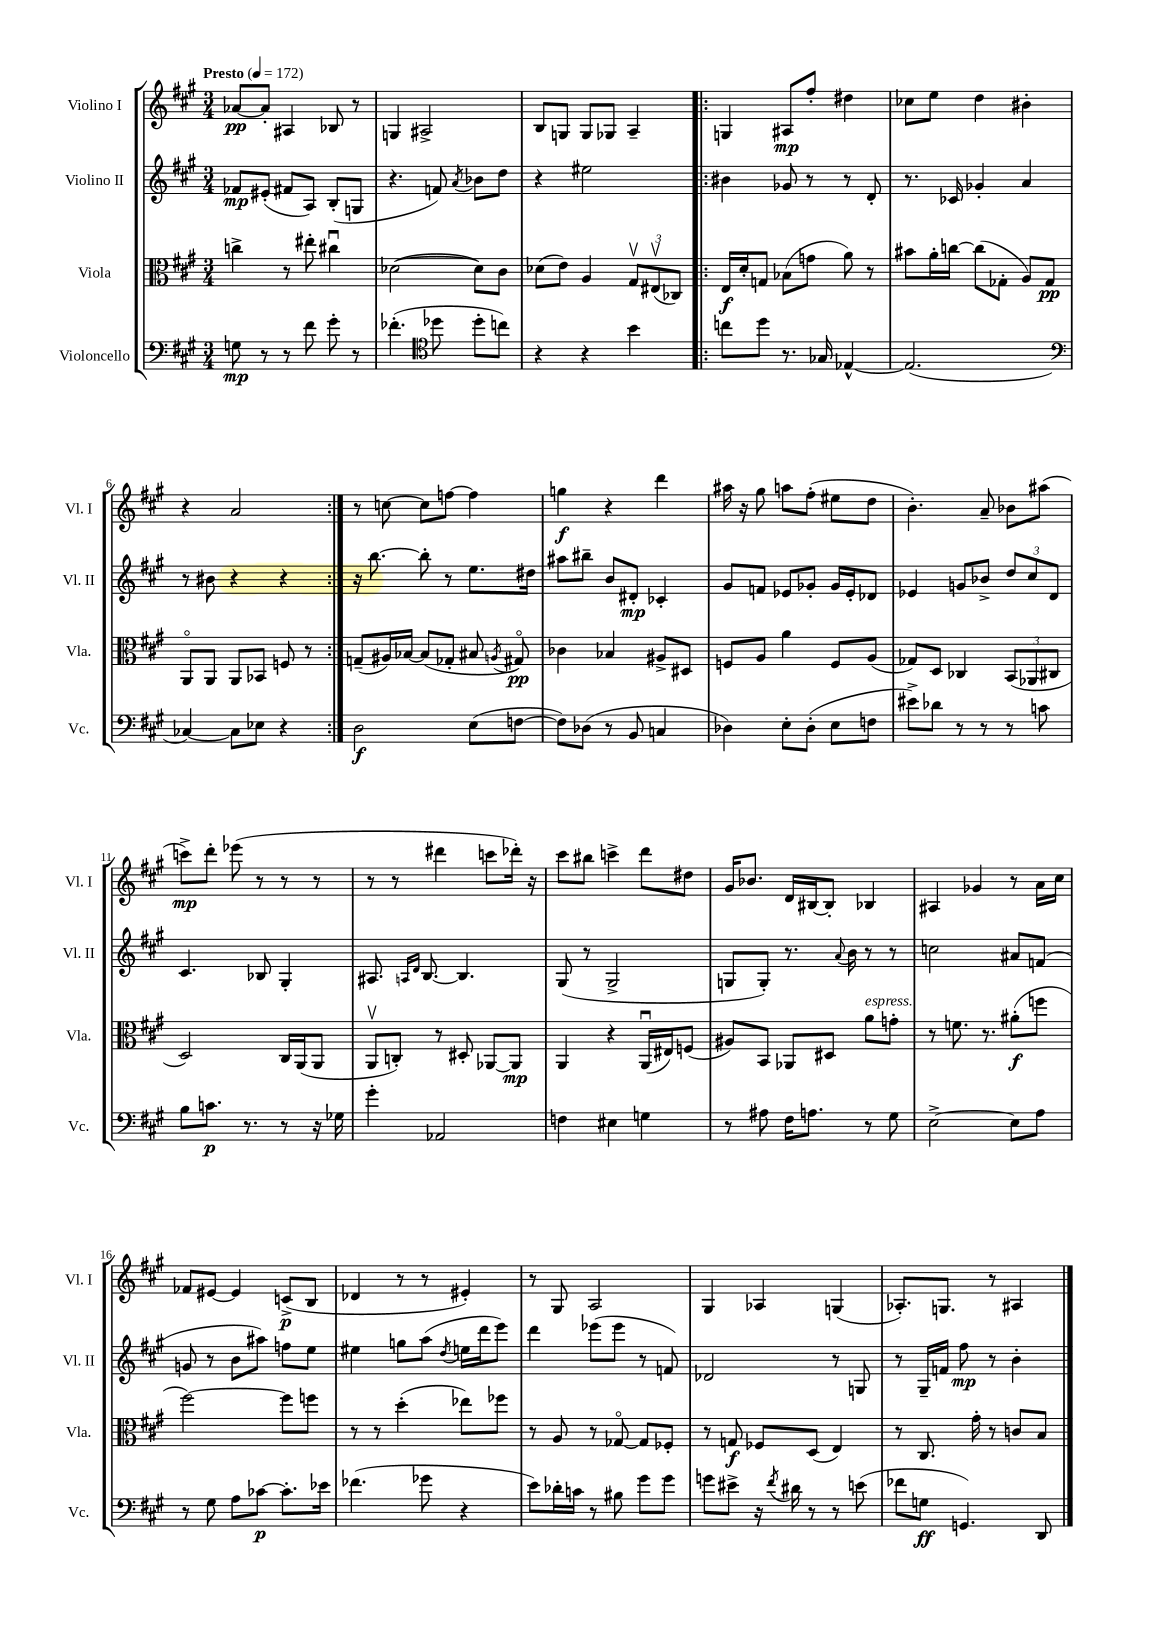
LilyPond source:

<<
\new StaffGroup <<
\new Staff = "s0" \with { instrumentName = "Violino I" shortInstrumentName = "Vl. I" } {
    \clef treble \key a \major \numericTimeSignature \time 3/4 \tempo "Presto" 4 = 172
    \autoBeamOff aes'8[~\pp aes'8]-. ais4 bes8 r8 |
    g4 ais2-> |
    b8[ g8] g8[ ges8] a4-- |
    \repeat volta 2 { g4 ais8[\mp fis''8]-. dis''4 |
    ces''8[ e''8] d''4 bis'4-. |
    r4 a'2 | }
    r8 c''8~ c''8[ f''8]~ f''4 |
    g''4\f r4 d'''4 |
    ais''16 r16 gis''8 a''8[ fis''8]-.( eis''8[ d''8] |
    b'4.-.) a'8-- bes'8[ ais''8]( |
    c'''8[->\mp) d'''8]-. ees'''8( r8 r8 r8 |
    r8 r8 dis'''4 c'''8[ des'''16]-.) r16 |
    cis'''8[ bis''8] c'''4-> d'''8[ dis''8] |
    gis'16[ bes'8.] d'16[ bis16~ bis8]-. bes4 |
    ais4 ges'4 r8 a'16[ cis''16] |
    fes'8[ eis'8]~ eis'4 c'8[->\p( b8] |
    des'4 r8 r8 eis'4-.) |
    r8 gis8 a2 |
    gis4 aes4 g4( |
    aes8.[-.) g8.] r8 ais4 \bar "|." |
}
\new Staff = "s1" \with { instrumentName = "Violino II" shortInstrumentName = "Vl. II" } {
    \clef treble \key a \major \numericTimeSignature \time 3/4
    \autoBeamOff fes'8[\mp eis'8]-.( fis'8[ a8]) b8[-.( g8] |
    r4. f'8) \acciaccatura { a'8 } bes'8[ d''8] |
    r4 eis''2 |
    \repeat volta 2 { bis'4 ges'8 r8 r8 d'8-. |
    r8. ces'16 ges'4-. a'4 |
    r8 bis'8 r4 r4 | }
    r16 b''8.~ b''8-. r8 e''8.[ dis''16] |
    ais''8[ bis''8]-- b'8[ dis'8]-.\mp ces'4-. |
    gis'8[ f'8] ees'8[ ges'8]-. ges'16[ ees'16-. des'8] |
    ees'4 g'8[ bes'8]-> \tuplet 3/2 { d''8[ cis''8 d'8] } |
    cis'4. bes8 gis4-. |
    ais8. \grace { a16[ d'16] } b8.~ b4. |
    gis8( r8 gis2-> |
    g8[ g8]-.) r8. \appoggiatura { a'8 } b'16 r8 r8 |
    c''2 ais'8[ f'8]( |
    g'8 r8 b'8[ ais''8]) f''8[ e''8] |
    eis''4 g''8[ a''8]( \acciaccatura { d''8 } e''16[ d'''16 e'''8]) |
    d'''4 ees'''8[( ees'''8] r8 f'8) |
    des'2 r8 g8 |
    r8 gis16[-- f'16] fis''8\mp r8 b'4-. \bar "|." |
}
\new Staff = "s2" \with { instrumentName = "Viola" shortInstrumentName = "Vla." } {
    \clef alto \key a \major \numericTimeSignature \time 3/4
    \autoBeamOff c''4-> r8 eis''8-. cis''4\downbow |
    des'2~( des'8[) cis'8] |
    des'8[( e'8]) a4 \tuplet 3/2 { gis8[\upbow eis8\upbow( ces8]) } |
    \repeat volta 2 { e16[\f d'16-. g8] bes8[( g'8] a'8) r8 |
    bis'8[ a'16-. c''16]~ c''8[( ges8]-. a8[) ges8]\pp |
    a,8[\flageolet a,8] a,8[ bes,8] f8 r8 | }
    g8[--( ais16) bes16]~ bes8[( ges8]-. bis8 \acciaccatura { a8 } gis8\flageolet\pp) |
    ces'4 bes4 ais8[-> dis8] |
    f8[ a8] a'4 f8[ a8]( |
    ges8[) d8] ces4 \tuplet 3/2 { b,8[( aes,8 cis8] } |
    d2) cis16[ a,16( a,8] |
    a,8[\upbow c8]-.) r8 dis8-. aes,8[~ aes,8]\mp |
    a,4 r4 a,16[\downbow( eis16) f8]( |
    ais8[) b,8] aes,8[ dis8] a'8[^\markup { \italic "espress." } g'8]-. |
    r8 f'8. r8. ais'8[-.\f( f''8] |
    fis''2~) fis''8[ f''8] |
    r8 r8 d''4-.( ees''8[) fes''8] |
    r8 a8 r8 ges8~\flageolet ges8[ fes8]-. |
    r8 g8\f fes8[ d8]( e4) |
    r8 cis8. gis'16-. r8 c'8[ b8] \bar "|." |
}
\new Staff = "s3" \with { instrumentName = "Violoncello" shortInstrumentName = "Vc." } {
    \clef bass \key a \major \numericTimeSignature \time 3/4
    \autoBeamOff g8\mp r8 r8 fis'8 gis'8-. r8 |
    fes'4.-.( \clef tenor des''8 des''8[-. c''8]) |
    r4 r4 b'4 |
    \repeat volta 2 { c''8[ d''8] r8. ges16 ees4~-^ |
    ees2.( |
    \clef bass ces4~) ces8[ ees8] r4 | }
    d2\f e8[( f8]~ |
    f8[) des8]( r8 b,8 c4 |
    des4) e8[-. des8]-.( e8[ f8] |
    eis'8[->) des'8] r8 r8 r8 c'8 |
    b8[ c'8.]\p r8. r8 r16 ges16 |
    gis'4-. aes,2 |
    f4 eis4 g4 |
    r8 ais8 fis16[ a8.] r8 gis8 |
    e2~-> e8[ a8] |
    r8 gis8 a8[ ces'8]~\p ces'8.[-. ees'16] |
    fes'4.( ges'8 r4 |
    e'8[) des'16-. c'16] r8 bis8 gis'8[ gis'8] |
    g'8[ eis'8]-> r16 \acciaccatura { fis'8 } dis'16 r8 r8 e'8( |
    fes'8[ g8]\ff g,4.) d,8 \bar "|." |
}
>>
>>
